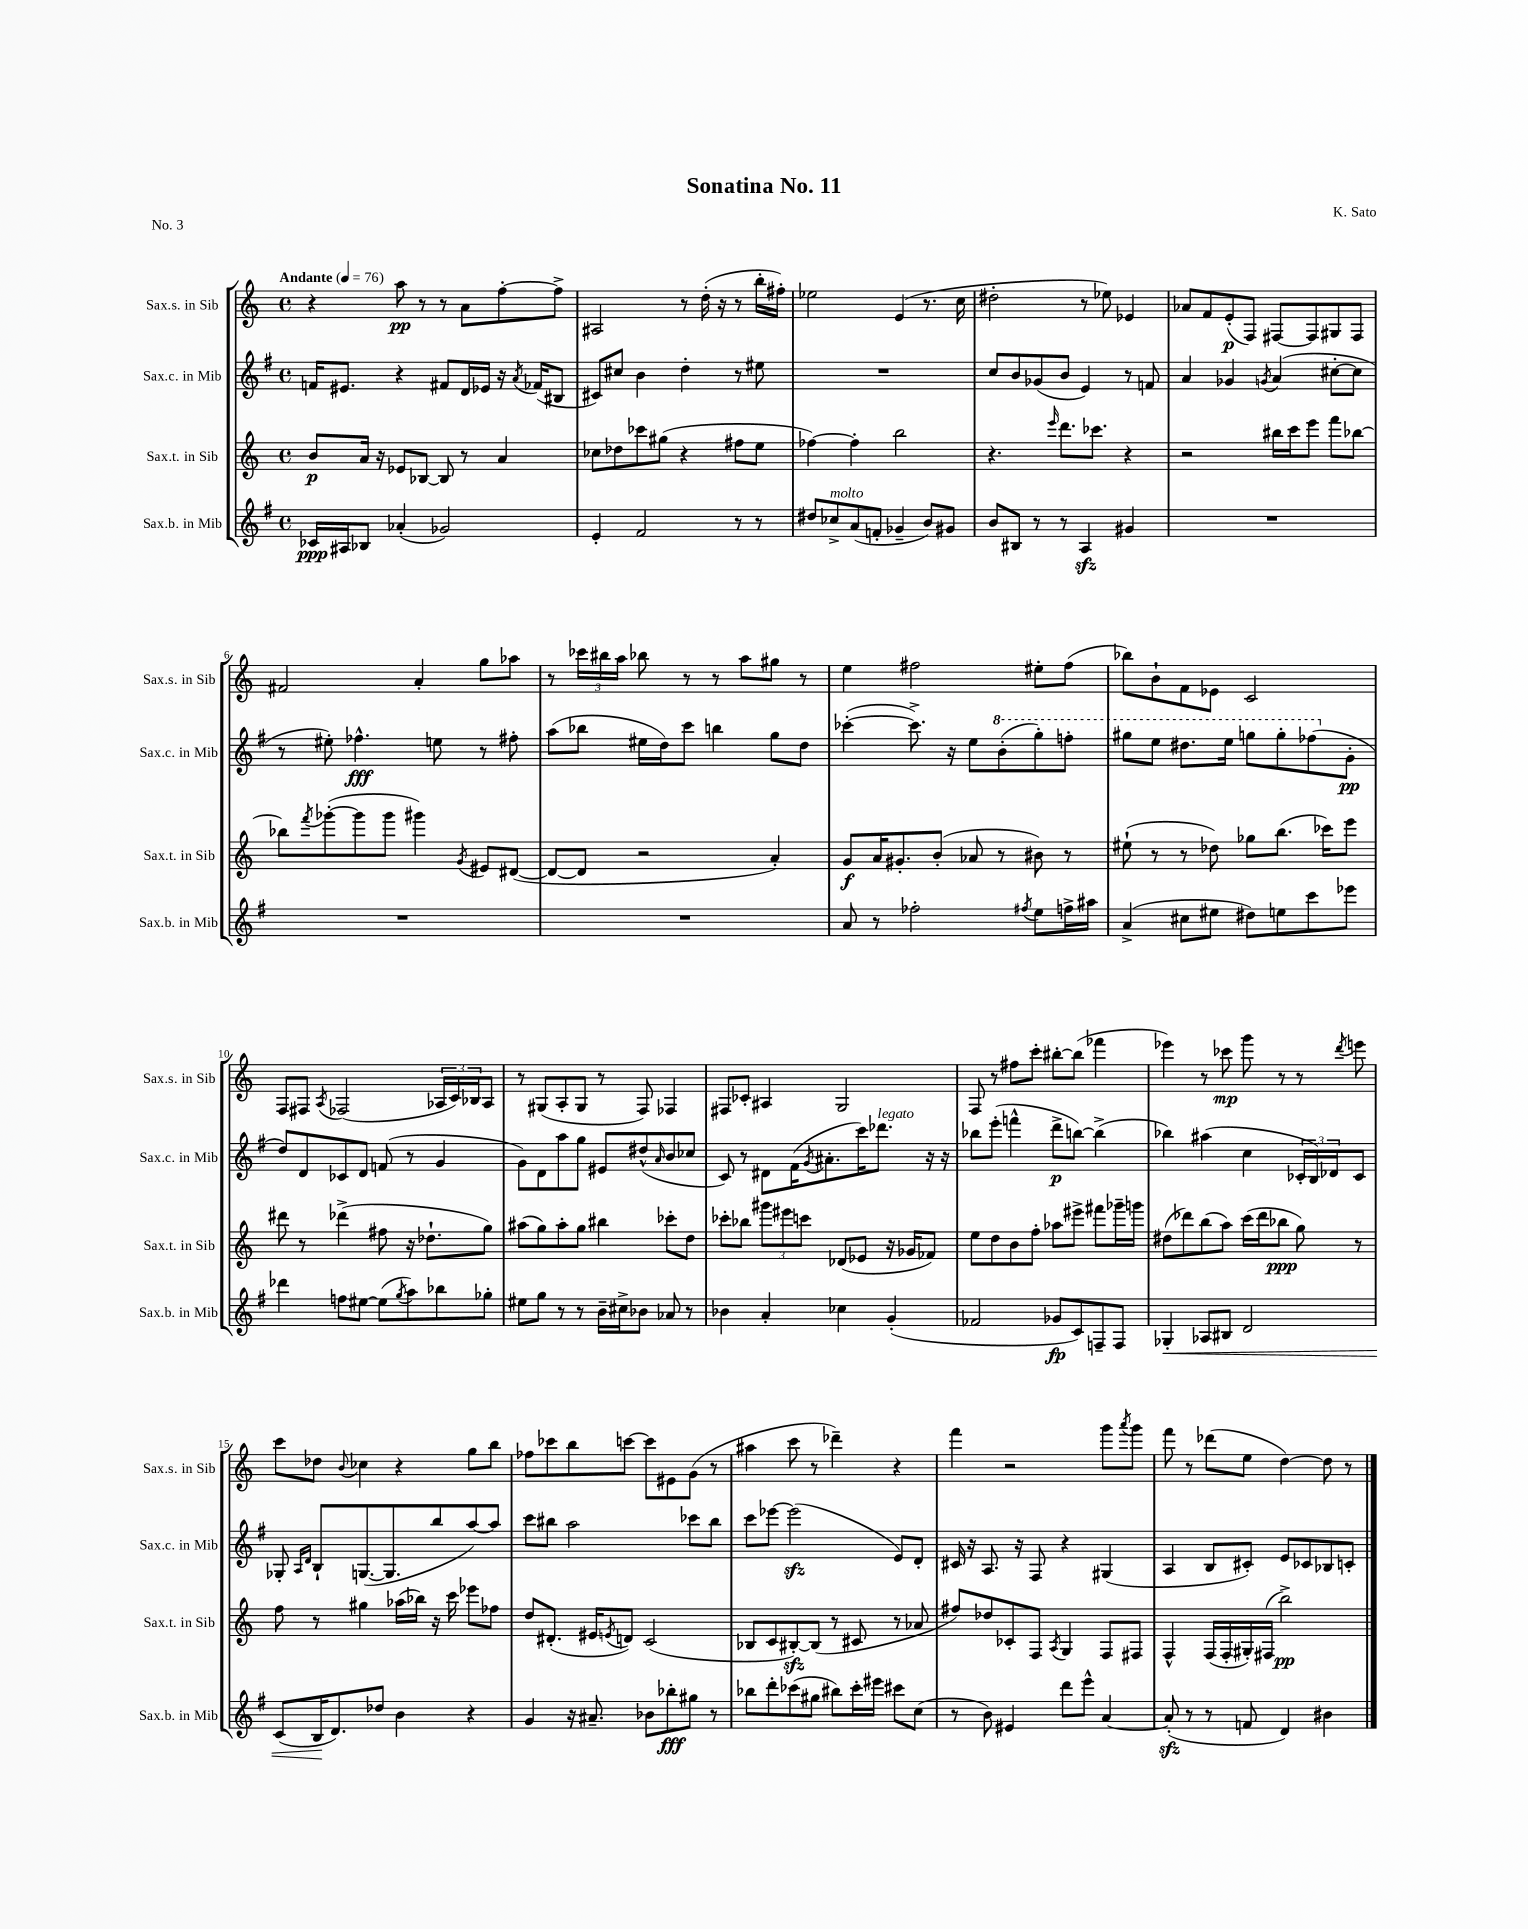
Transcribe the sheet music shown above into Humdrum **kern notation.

**kern	**kern	**kern	**kern
*staff4	*staff3	*staff2	*staff1
*clefG2	*clefG2	*clefG2	*clefG2
*k[f#]	*k[]	*k[f#]	*k[]
*M4/4	*M4/4	*M4/4	*M4/4
*met(c)	*met(c)	*met(c)	*met(c)
*MM76	*MM76	*MM76	*MM76
16c-/LL	8b/L	16f/LK	4r
16A#/J	.	8.e#/J	.
8B-/J	16a/Jk	.	.
.	16r	.	.
(4a-'/	8e-/L	4r	8aa\
.	[8B-/J	.	8r
2g-/)	8B-/]	8f#/L	8r
.	8r	16d/L	8a\L
.	.	16e-/JJ	.
.	4a/	16r	[8ff'\
.	.	8qa/	.
.	.	(16f-/LK	.
.	.	8B#/J	8ff^\]J
=	=	=	=
4e'/	8cc-\L	8c#/L)	2A#/
.	8dd-\	8cc#/J	.
2f#/	8ccc-\	4b\	.
.	(8gg#\J	.	.
.	4r	4dd'\	8r
.	.	.	(16dd'\
.	.	.	16r
8r	8ff#\L	8r	8r
8r	8ee\J	8ee#\	16bb'\LL
.	.	.	16ff#'\JJ)
=	=	=	=
8dd#/L	[4ff-\)	1r	2ee-\
8cc-^/	.	.	.
(8a/	4ff-'\]	.	.
8f'/J	.	.	.
4g-~/	2bb\	.	(4e/
8b/L)	.	.	8.r
8g#/J	.	.	.
.	.	.	16cc\
=	=	=	=
8b/L	4.r	8cc/L	2dd#'\
8B#/J	.	8b/	.
8r	.	(8g-/	.
.	16qqeee/	.	.
8r	8.ddd\L	8b/J	.
4A/	.	4e/)	8r
.	8.ccc-\J	.	.
.	.	.	8ee-\)
4g#/	4r	8r	4e-/
.	.	8f/	.
=	=	=	=
1r	2r	4a/	8a-/L
.	.	.	8f/
.	.	4g-/	(8e'/
.	.	.	8F/J)
.	.	8qg/	.
.	16bb#\LL	(4a/	[8F#/L
.	16ccc\J	.	.
.	8eee\J	.	8F#/]
.	8fff\L	[8cc#'\L	8G#/
.	[8bb-\J	8cc#\]J	8F#/J
=	=	=	=
1r	8bb-\]L	8r	2f#/
.	8qfff/	.	.
.	([8ggg-'\	8ee#'\)	.
.	8ggg-\]	4.ff-^^\	.
.	8ggg-\J	.	.
.	4ggg#\)	.	4a'/
.	.	8ee\	.
.	8qg/	.	.
.	8e#/L	8r	8gg\L
.	([8d#/J	8ff#'\	8aa-\J
=	=	=	=
1r	8d#/_L	(8aa\L	8r
.	8d#/]J	8bb-\J	24ccc-\LL
.	.	.	24bb#\
.	.	.	24aa\JJ
.	2r	16ee#\LL	8bb-\
.	.	16dd\J)	.
.	.	8ccc\J	8r
.	.	4bb\	8r
.	.	.	8aa\L
.	4a'/)	8gg\L	8gg#\J
.	.	8dd\J	8r
=	=	=	=
8a/	8g/L	([4ccc-'\	4ee\
8r	16a/K	.	.
.	8.g#'/	.	.
2ff-'\	.	8.ccc-^\])	2ff#\
.	(8b'/J	.	.
.	.	16r	.
.	8a-/	8ee\L	.
.	8r	(8bb'\	.
8qff#/	.	.	.
8ee\L	8b#\)	8ggg'\)	8ee#'\L
16ff^\L	8r	8fff'\J	(8ff#\J
16aa#\JJ	.	.	.
=	=	=	=
(4a^/	(8ee#`\	8ggg#\L	8bb-\L)
.	8r	8eee\J	8b`\
8cc#\L	8r	8.ddd#\L	8f\
8ee#\J	8dd-\)	.	8e-\J
.	.	16eee\Jk	.
8dd#\L)	8gg-\L	8ggg\L	2c/
8ee\	(8.bb\J	8ggg'\	.
8ccc\	.	(8fff-\	.
.	16ccc-\LK)	.	.
8eee-\J	8eee\J	8g'\J	.
=	=	=	=
4ddd-\	8ddd#\	8dd/L)	8F/L
.	8r	8d/	8F#/J
.	.	.	8qA/
8ff\L	(4ddd-^\	8c-/	(2F-/
[8ee#\J	.	8d/J	.
(8ee#\]L	8ff#\	(8f/	.
8qgg/	.	.	.
8aa\)	16r	8r	.
.	8.dd-`\L	.	.
8bb-\	.	4g/	24A-/LL
.	.	.	24c/)
.	.	.	24B-/J
8gg-'\J	8gg\J)	.	8A-/J
=	=	=	=
8ee#\L	(8aa#\L	8g\L)	8r
8gg\J	8gg\)	8d\	(8G#/L
8r	8aa#'\	8aa\	8A'/
8r	8gg\J	8gg\J	8G#/J
16b~\LL	4bb#\	8e#/L	8r
16cc#^\J	.	.	.
8b-\J	.	(8dd#^^/	8F/)
.	.	16qqa/	.
8a-/	8ccc-'\L	8b/	4F-/
8r	8dd\J	8cc-/J	.
=	=	=	=
4b-\	8ccc-'\L	8c/)	8F#/L
.	8bb-\J	8r	8c-'/J
4a'/	12ggg#\L	8d#\L	4A#/
.	12eee#\	.	.
.	.	(16f#\K	.
.	12ccc\J	.	.
.	.	8qg/	.
.	.	8.a#'\	.
4cc-\	(8d-/L	.	2G/
.	8e-/J	16ccc\K)	.
.	.	8.ddd-\J	.
(4g'/	16r	.	.
.	16g-/LK	.	.
.	8f-/J)	16r	.
.	.	16r	.
=	=	=	=
2f-/	8ee\L	8bb-\L	8F/
.	8dd\	(8eee'\J	8r
.	8b\	4fff^^\	8ff#\L
.	8ff'\J	.	8ccc'\J
8g-/L	8aa-\L	8ddd^\L	[8bb#'\L
8c/)	8eee#^\J	[8bb\J)	(8bb#\]J
8F~/	8fff#\L	(4bb^\]	4fff-\
8F/J	16ggg-~\L	.	.
.	16ggg\JJ	.	.
=	=	=	=
4G-'/	(8dd#\L	4bb-\)	4eee-\)
.	8ddd-\)	.	.
8A-/L	(8bb\	(4aa#\	8r
8B#/J	8aa\J)	.	8ccc-\
2d/	(16ccc\LL	4cc\	8ggg\
.	16ddd-\J	.	.
.	8bb-\J	.	8r
.	8gg\)	24c-'/LL	8r
.	.	24B/)	.
.	.	24d-/J	.
.	.	.	8qddd/
.	8r	8c-/J	8eee\
=	=	=	=
(8c/L	8ff\	8G-'/	8ccc\L
.	.	16qqA/LL	.
.	.	16qqd/JJ	.
16B/K	8r	8B`/L	8dd-\J
8.d/)	.	.	.
.	.	.	8qqb/
.	4gg#\	([8.G/	4cc-\
8dd-/J	.	.	.
.	.	8.G/]	.
4b\	(16aa-\LL	.	4r
.	16bb-\JJ)	.	.
.	16r	8bb/	.
.	16ccc\	.	.
4r	8eee-\L	[8aa/)	8gg\L
.	8ff-\J	8aa/]J	8bb\J
=	=	=	=
4g/	8dd/L	8ccc\L	8ff-\L
.	(8.d#'/J	8bb#\J	8ccc-\
16r	.	2aa\	8bb\
8.a#~/	16e#/LK	.	.
.	8qe/	.	.
.	8d/J)	.	[8ccc\J
8b-\L	(2c/	.	8ccc\]L
8bb-'\	.	.	8e#\
8gg#\J	.	8ccc-\L	(8g\J
8r	.	8bb#\J	8r
=	=	=	=
8bb-\L	8B-/L	8ccc\L	4aa#\
8ddd'\	8c/	[8eee-\J	.
(8ccc-\	[8B#'/)	(2eee-\]	8ccc\
8gg#\J	(8B#/]J	.	8r
8bb#\L)	8r	.	4ddd-~\)
16ccc-'\L	8c#/	.	.
16eee#\JJ	.	.	.
8ccc#\L	8r	8e/L)	4r
(8cc\J	8a-/	8d'/J	.
=	=	=	=
8r	8ff#/L)	16c#/	4fff\
.	.	16r	.
8b\)	8dd-/	8.A/	.
4e#/	8c-'/	.	2r
.	.	16r	.
.	8F/J	8F#/	.
.	8qA/	.	.
8ddd\L	4G/	4r	.
8eee^^\J	.	.	.
[4a/	8F/L	(4G#/	8ggg\L
.	.	.	8qaaa/
.	8F#/J	.	8ggg\J
=	=	=	=
(8a'/]	4F^^/	4A/	8fff\
8r	.	.	8r
8r	(16F/LL	8B/L	(8ddd-\L
.	16F'/	.	.
8f/	16G#'/)	8c#'/J)	8ee\J
.	(16F#/JJ	.	.
4d/)	2bb^\)	8e/L	[4dd\)
.	.	8c-/	.
4b#\	.	8B-/	8dd\]
.	.	8c'/J	8r
==	==	==	==
*-	*-	*-	*-
